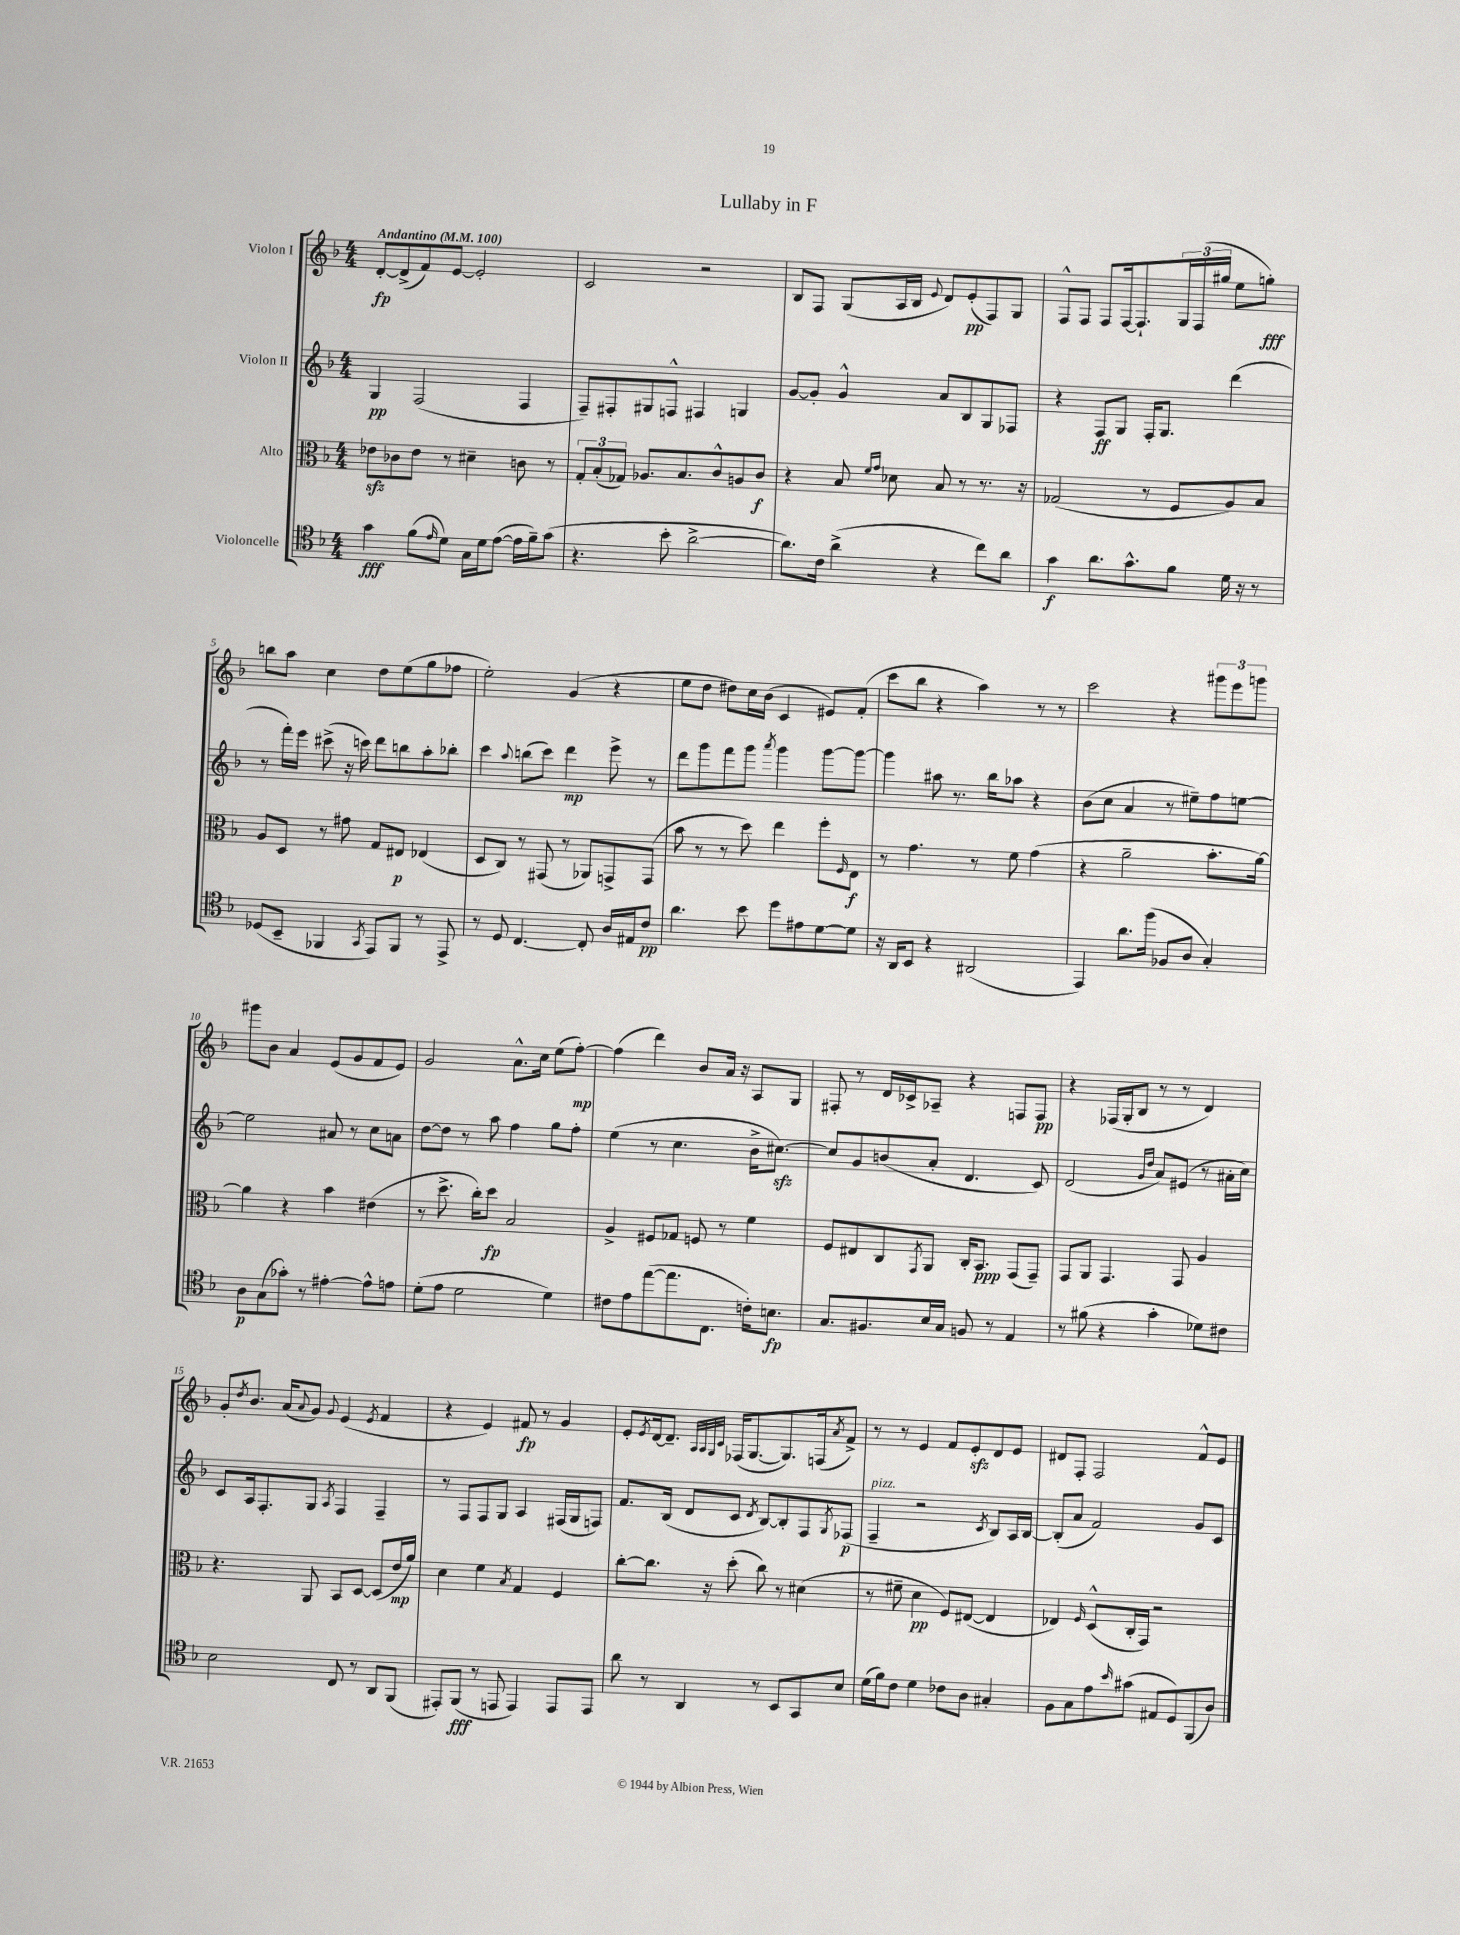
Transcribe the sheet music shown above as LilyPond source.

\header { title = "Lullaby in F" }
<<
\new StaffGroup <<
\new Staff = "s0" \with { instrumentName = "Violon I" } {
    \clef treble \key f \major \numericTimeSignature \time 4/4 \tempo "Andantino" 4 = 100
    d'8~-.\fp d'8->( f'8) e'8~ e'2-. |
    c'2 r2 |
    bes8 f8 g8( a16 bes16 \appoggiatura { e'8 } d'8) e'8-.\pp( f8) g8 |
    f8-^ f8 f8 f16~ f8.-! \tuplet 3/2 { g16 f16( gis''16 } e''8 g''8-.\fff) |
    b''8 a''8 c''4 d''8 e''8( g''8 fes''8 |
    e''2-.) g'4( r4 |
    e''8 d''8 dis''8) c''16 bes'16( c'4 eis'8) f'8-.( |
    c'''8 bes''8 r4 a''4) r8 r8 |
    c'''2 r4 \tuplet 3/2 { gis'''8 e'''8 g'''8 } |
    gis'''8 bes'8 a'4 e'8( g'8 f'8 e'8) |
    g'2 a'8.-^ c''16 e''8( f''8~-.\mp) |
    f''4( d'''4) bes'8 a'16 r16 a8 g8 |
    fis8-. r8 d'16 ces'16-> aes8-- r4 f8 f8\pp |
    r4 fes16( g16-. bes8 r8 r8 d'4) |
    g'8-. \acciaccatura { d''8 } bes'8. a'16( \appoggiatura { a'8 } g'8) \appoggiatura { g'8 } e'4( \acciaccatura { e'8 } f'4 |
    r4 e'4) fis'8\fp r8 g'4 |
    e'8-. \acciaccatura { e'8 } d'16~ d'8.-- \grace { a32 a32 g32 c'32 } fes16( g8.~ g8.) f16( \acciaccatura { a'8 } f'8->) |
    r8 r8 e'4 f'8 e'8-.\sfz d'8 e'8 |
    dis'8 f8-. f2 f'8-^ e'8 \bar "|." |
}
\new Staff = "s1" \with { instrumentName = "Violon II" } {
    \clef treble \key f \major \numericTimeSignature \time 4/4
    g4\pp f2( f4 |
    f8--) fis8-. gis8 f8-^ fis4 g4 |
    g'8~ g'8-. g'4-^ a'8 bes8 g8 fes8 |
    r4 f8\ff g8 f16-. g8. d'''4( |
    r8 f'''16-.) e'''16 cis'''8->( r16 c'''16) d'''8 b''8 a''8-. bes''8-. |
    c'''4 \appoggiatura { a''8 } b''8( c'''8) d'''4\mp e'''8-> r8 |
    d'''8 g'''8 f'''8 g'''8 \acciaccatura { a'''8 } g'''4 g'''8~ g'''8~ |
    g'''4 ais''8 r8. bes''16 aes''8 r4 |
    bes'8( c''8 a'4 r8 eis''8--) f''8 e''8~ |
    e''2 ais'8 r8 c''8 a'8 |
    d''8~ d''8 r8 a''8 f''4 g''8 f''8-. |
    e''4( r8 c''4. bes'16-> cis''8.~\sfz) |
    cis''8 g'8 b'8( a'8-. d'4. c'8) |
    d'2( \grace { g'16 d''16 } a'8) eis'8( r8 ais'16-. c''16) |
    c'8 a16 f8.-. g8 \acciaccatura { a8 } f4 f4-- |
    r8 f8 f8 g8 a4 fis16( g16 f8) |
    f'8. bes16( d'8 c'8 \acciaccatura { d'8 } bes8~) bes8-. f8 \acciaccatura { g8 } fes8\p( |
    f4--^\markup { \italic "pizz." } r2 \acciaccatura { c'8 } bes8) a16 bes16~ |
    bes8-.( a'8 f'2) g'8 c'8 \bar "|." |
}
\new Staff = "s2" \with { instrumentName = "Alto" } {
    \clef alto \key f \major \numericTimeSignature \time 4/4
    ees'8\sfz ces'8 ees'8 r8 dis'4-- c'8 r8 |
    \tuplet 3/2 { g8-. bes8-.( ges8) } aes8. bes8. c'8-^ a8 c'8\f |
    r4 bes8 \grace { f'16 g'16 } des'8 bes8 r8 r8. r16 |
    ges2( r8 f8 a8) bes8 |
    a8 d8 r8 gis'8 g8 eis8\p ees4( |
    d8 c8) r8 gis,8( r8 aes,8) g,8-> g,8( |
    bes'8 r8 r8 d''8) e''4 f''8-. \grace { f16 } e8\f |
    r8 g'4. r8 f'8 g'4( |
    r4 a'2-- bes'8.-. a'16~) |
    a'4 r4 bes'4 eis'4( |
    r8 d''8.-> c''16-.) d''8\fp bes2 |
    a4-> fis8 ges8 f8 r8 f'4 |
    f8 eis8 c8 \acciaccatura { g,8 } a,8 c16-. bes,8.\ppp g,8( g,8--) |
    g,8 a,8 g,4. g,8 a4 |
    r4. a,8 bes,8 d8~ d8( e'16\mp a'16) |
    d'4 f'4 \acciaccatura { bes8 } g4 f4 |
    c''8~-. c''8. r16 d''8-.( c''8) r8 dis'4( |
    r8 fis'8-- d'4\pp f8) eis8~( eis4 |
    ees4) \grace { f16 } d8-^( c16-. g,16) r2 \bar "|." |
}
\new Staff = "s3" \with { instrumentName = "Violoncelle" } {
    \clef tenor \key f \major \numericTimeSignature \time 4/4
    g'4\fff f'8( \grace { e'16 } d'8) g16 d'16 e'8~( e'16 f'16--) g'8( |
    r4. bes'8-. a'2~-> |
    a'8.) c'16 a'4->( r4 c''8) a'8 |
    g'4\f a'8. g'8.-^ f'8 d'16 r16 r8 |
    des8( bes,8-- fes,4 \acciaccatura { g,8 } e,8) fes,8 r8 e,8-> |
    r8 d8 c4.~ c8-. a16 eis16 c'8\pp |
    a'4. bes'8 d''8 eis'8 d'8~ d'8 |
    r16 a,16 bes,8 r4 ais,2( |
    e,4) a'8. f''16( fes8 a8 g4-.) |
    a8\p g8( ges'8-.) r8 eis'4~-. eis'8-^ e'8 |
    d'8-.( e'8 d'2 d'4) |
    cis'8 e'8 e''8~( e''8. c8. c'16-.) b8.\fp |
    g8. fis8. bes16 g16 f8 r8 e4 |
    r8 fis'8( r4 g'4-. des'8) cis'8 |
    bes2 c8 r8 a,8 f,8( |
    eis,8-.) f,8\fff( r8 e,8 e,4) e,8 e,8 |
    a'8 r8 a,4 r8 bes,8 g,8 bes8 |
    d'16( f'16) c'8 d'4 ces'8 a8 gis4-. |
    f8 g8 e'8 \grace { bes'16 } gis'8( eis8 d8) f,8( a8) \bar "|." |
}
>>
>>
